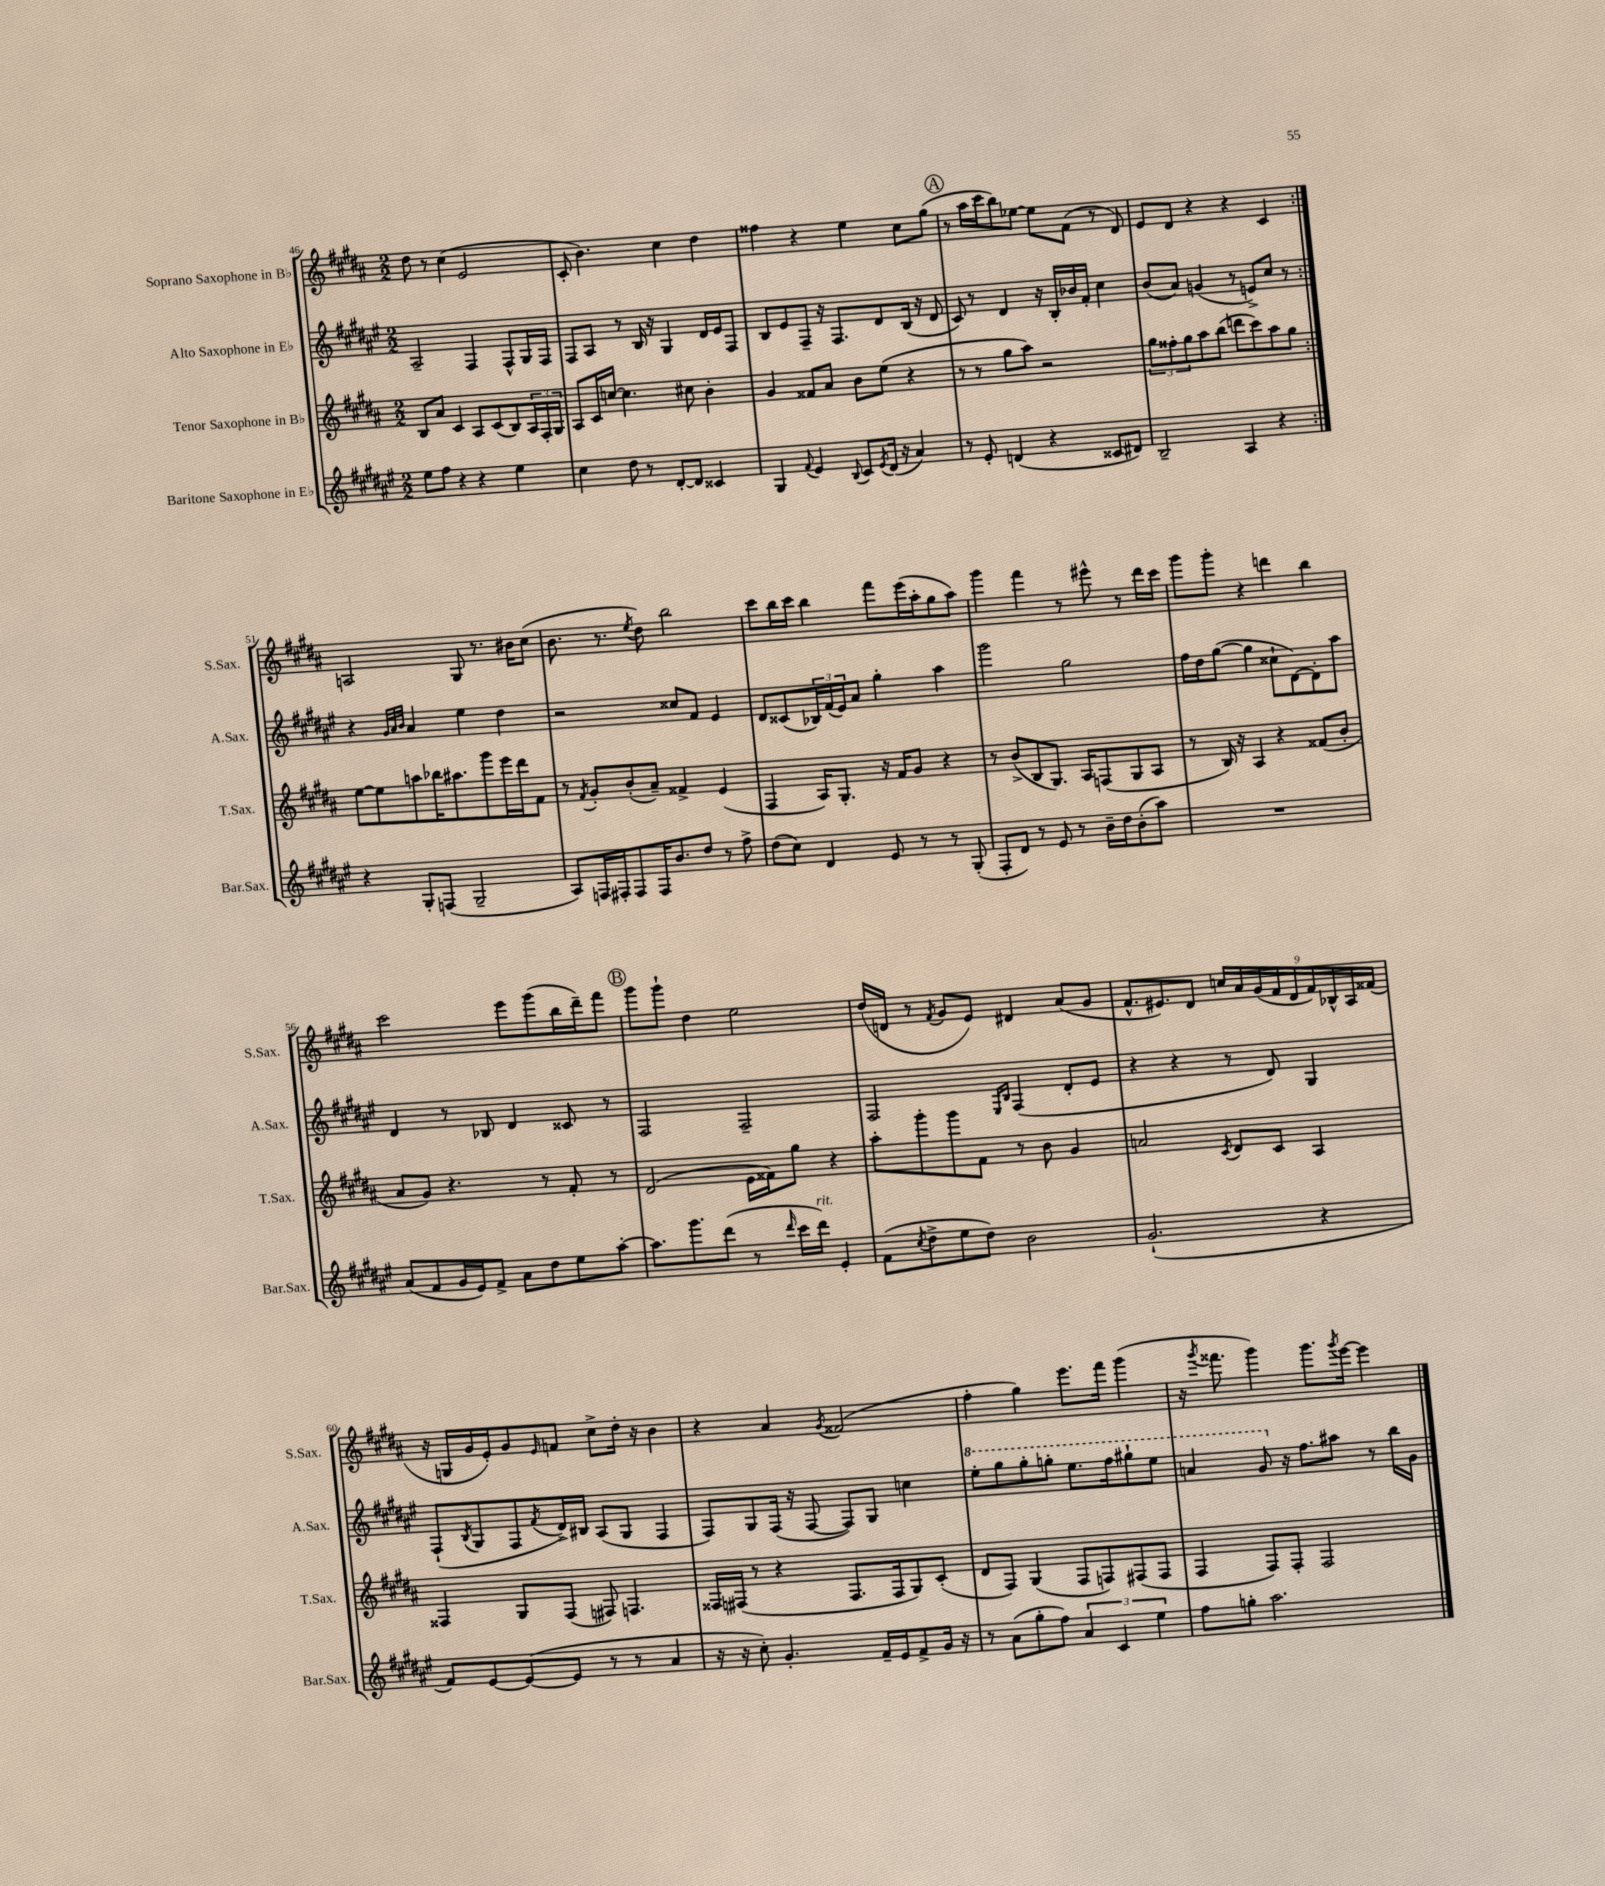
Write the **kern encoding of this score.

**kern	**kern	**kern	**kern
*part4	*part3	*part2	*part1
*staff4	*staff3	*staff2	*staff1
*I"Baritone Saxophone in E♭	*I"Tenor Saxophone in B♭	*I"Alto Saxophone in E♭	*I"Soprano Saxophone in B♭
*I'Bar.Sax.	*I'T.Sax.	*I'A.Sax.	*I'S.Sax.
*clefG2	*clefG2	*clefG2	*clefG2
*k[f#c#g#d#a#e#]	*k[f#c#g#d#a#]	*k[f#c#g#d#a#e#]	*k[f#c#g#d#a#]
*M2/2	*M2/2	*M2/2	*M2/2
=46	=46	=46	=46
8ee#\L	8B/L	2A#~/	8dd#\
8ff#\J	8a#/J	.	8r
4r	4c#/	.	(4cc#\
4r	8A#/L	4F#/	2e/
.	(8c#/	.	.
4ee#\	8B/)	8F#^^/L	.
.	24A#/L	16G#/L	.
.	24F#'/	.	.
.	.	16F#/JJ	.
.	24G#/JJ	.	.
=47	=47	=47	=47
4cc#\	8A#/L	8F#/L	8c#'/
.	16c#/L	8A#/J	4.b\)
.	[16ccn/JJ	.	.
8dd#\	4.cc\]	8r	.
8r	.	16B/	.
.	.	16r	.
[8d#'/L	.	4G#/	4cc#\
8d#/J]	8cc#X\	.	.
4c##X/	4b'\	16d#/LL	4dd#\
.	.	16e#/J	.
.	.	8F#/J	.
=48	=48	=48	=48
4G#/	4g#/	8B/L	4ff##X\
.	.	8e#/	.
8qqf#/	.	.	.
4e#/	8f##X/L	8F#~/J	4r
.	8a#/J	16r	.
.	.	8.F#/L	.
8qqB/	.	.	.
8c#/L	8b\L	.	4ee\
8qe#/	.	.	.
(16d#/Jk	(8ee\J	8d#/	.
16r	.	.	.
4a#/)	4r	(16B/Jk	8cc#\L
.	.	16r	.
.	.	8d#/	(8gg#\J
!!LO:REH:place=s1:t=A
=49	=49	=49	=49
8r	8r	8c#/)	8r
8e#'/	8r	8r	16aa#\LL
.	.	.	16ccc#\J
(4dn/	8gg#\L	4d#/	8bb\)
.	8aa#\J)	.	[8ee-X\J
4r	2r	16r	8ee-\L]
.	.	16B'/LL	.
.	.	16b-X/	(8f#\J
.	.	16f#'/JJ	.
8c##X/L	.	4cc#\	8r
8d#X/J)	.	.	8d#/)
=50	=50	=50	=50
2B~/	12gg#\L	(8b/L	8e/L
.	12ff##X'\	.	.
.	.	8a#/J)	8d#/J
.	12gg#\	.	.
.	8aa#\	(4gn/	4r
.	(8bb\J	.	.
4A#/	8dddn\L	8r	4r
.	8ccc#\)	8en^/L)	.
4r	8aa#\	8cc#/J	4c#/
.	8gg#\J	8r	.
!!LO:LB:g=z
=51:|!	=51:|!	=51:|!	=51:|!
4r	[8ee\L	4r	2An/
.	8ee\]	.	.
.	.	32qqg#/LLL	.
.	.	32qqa#/	.
.	.	32qqb/JJJ	.
8G#'/L	8aan\	4a#/	.
(8Fn/J	16bb-X\K	.	.
.	8.aa#X\	.	.
2G#~/	.	4ee#\	8G#/
.	8ggg#\	.	8.r
.	16eee\L	4dd#\	.
.	16ddd#\J	.	16b#X\KL
.	8f#\J	.	(8cc#\J
=52	=52	=52	=52
8A#/L)	8r	2r	8.b\
.	8qf#/	.	.
16Fn/L	8g#'/L	.	.
16F#X'/J	.	.	8.r
8F#/	(8b'/	.	.
.	.	.	8qee/
16F#/K	8a#~/J)	.	8dd#\)
8.b/	.	.	.
.	4f##X^/	8cc##X/L	2bb\
8dd#/J	.	8f#/J	.
8r	(4e/	4e#/	.
8ff#^\	.	.	.
=53	=53	=53	=53
(8dd#\L	4F#/	8d#/L	8ccc#\L
8cc#\J)	.	(8c##X/	16bb\L
.	.	.	16ccc#\JJ
4d#/	16A#/KL)	24B-X/L)	4bb\
.	.	(24f#/	.
.	8.G#'/J	.	.
.	.	24e#/J)	.
.	.	8a#/J	.
8e#/	16r	4gg#'\	8fff#\L
.	16f#/KL	.	.
8r	8g#/J	.	(16eee\L
.	.	.	16aa#'\J
8r	4r	4aa#\	8gg#\
(8G#'/	.	.	8aa#\J)
=54	=54	=54	=54
8F#'/L	8r	2ggg#\	4ggg#\
8d#/J)	(8b^/L	.	.
8r	8B/	.	4fff#\
8e#/	8.G#/J)	.	.
8r	.	2gg#\	8r
.	16A#/KL	.	.
16b~\LL	(8Fn/	.	8eee#X^^\
16dd#\J	.	.	.
(8b'\	8G#/	.	8r
8aa#\J)	8A#/J	.	16ddd#\LL
.	.	.	16ccc#\JJ
=55	=55	=55	=55
1r	8r	16ff#\LL	8ggg#\L
.	.	16dd#\J	.
.	16B/)	([8gg#\J	8ggg#'\J
.	16r	.	.
.	4A#/	4gg#\]	4r
.	4r	8cc##X`\L	4dddn\
.	.	[8d#\)	.
.	(8f##X/L	8d#'\]	4bb\
.	8b'/J	8aa#\J	.
!!LO:LB:g=z
=56	=56	=56	=56
(8a#/L	8a#/L	4d#/	2ccc#\
8f#/	8g#/J)	.	.
16g#/L	4.r	8r	.
16e#/J)	.	.	.
8f#^/J	.	8B-X/	.
8a#\L	.	4d#/	8eee\L
8dd#\	8r	.	(8ggg#\
8ee#\	8f#'/	8c##X/	16bb\L
.	.	.	16ddd#~\J)
[8aa#'\J	8r	8r	8fff#\J
!!LO:REH:place=s1:t=B
=57	=57	=57	=57
8.aa#\L]	(2d#/	2F#/	8ggg#\L
.	.	.	8ggg#`\J
8.ggg#\	.	.	.
.	.	.	4dd#\
(8ddd#\J	.	.	.
8r	16e\LL	2F#~/	2ee\
.	16f##X\J)	.	.
16qqddd#/	.	.	.
16ccc#\LL	8gg#\J	.	.
!LO:TX:a:i:t=rit.	!	!	!
16ddd#\JJ)	.	.	.
4e#'/	4r	.	.
=58	=58	=58	=58
(8f#\L	8aa#'\L	2F#/	(16dd#/LL
.	.	.	16dn/JJ
8qcc#/	.	.	.
8dd#^\	8ggg#'\	.	8r
.	.	.	8qf#/
8ee#\	8ggg#\	.	8g#/L
8dd#\J)	8f#\J	.	8e/J)
.	.	16qqE#/LL	.
.	.	16qqB/JJ	.
2b\	8r	(4F#/	4d#X/
.	8b\	.	.
.	4g#/	8d#'/L	(8a#/L
.	.	8e#/J	8g#/J
=59	=59	=59	=59
(2.g#`/	2an/	4r	8.f#^^/L
.	.	.	8.e#X/)
.	.	4r	.
.	.	.	8d#/J
.	8qc#/	.	.
.	8d#/L	8r	18ccn/LL
.	.	.	18a#/
.	.	.	(18g#/
.	8c#/J	8d#/)	.
.	.	.	18f#/
.	.	.	18d#/
4r	4A#/	4G#/	.
.	.	.	18f#/)
.	.	.	18B-X^^/
.	.	.	18A#/
.	.	.	(18f##X/JJ
!!LO:LB:g=z
=60	=60	=60	=60
8f#/L)	4F##X/	(8F#`/L	16r
.	.	.	16Gn/LL
.	.	8qB/	.
[8e#/	.	8G#/	16g#/
.	.	.	16e'/J)
(8e#/_	8G#/L	8F#/	8g#/
.	.	8qf#/	16qqe/
8e#/J]	(8F##/J	16d#^/L)	8fn/J
.	.	16B#X/JJ	.
8r	8F#X/)	(8A#/L	8cc#^\L
8r	4.Fn/	8G#/J	16dd#'\Jk
.	.	.	16r
4a#/	.	4F#/	4b\
=61	=61	=61	=61
16r	16F##X/LL	8F#/L)	4r
16r	(16F#X/JJ	.	.
8cc#'\)	8r	8G#/	.
4.g#'/	4r	(16F#/Jk	4a#/
.	.	16r	.
.	.	[8F#/	.
.	.	.	8qg#/
.	8.F#/L	8F#/L])	(2f##X/
16f#~/LL	.	8G#/J	.
16e#/J	16F#/k	.	.
8f#^/	8G#/)	4ccn\	.
16g#/Jk	(8c#'/J	.	.
16r	.	.	.
=62	=62	=62	=62
*	*	*8va	*
8r	8d#/L	8eee#'\L	4ff#'\
(8a#\L	8F#/J)	8ggg#\	.
8gg#'\	(4G#/	8ggg#'\	4gg#\)
8ff#\J)	.	8gggn'\J	.
6a#/	8F#/L	8.eee#\L	8.eee\L
.	8Fn/)	.	.
6c#/	.	.	.
.	.	16fff#\k	16fff#\Jk
.	(8F#X/	8ggg#X`\	(4ggg#\
6ee#\	.	.	.
.	8F#/J	8eee#\J	.
=63	=63	=63	=63
8ff#\L	4F#/	4aan/	16r
.	.	.	8qggg#/
.	.	.	8.fff##X\
8ggn'\J	.	.	.
2.aa#\	8F#/L)	8gg#/	4ggg#\)
*	*	*X8va	*
.	8F#'/J	16r	.
.	.	8.ff#\L	.
.	2F#/	.	8.ggg#\L
.	.	8aa#X\J	.
.	.	.	8qggg#/
.	.	.	[16eee\Jk
.	.	8r	4eee\]
.	.	16bb\LL	.
.	.	16g#\JJ	.
==	==	==	==
*-	*-	*-	*-
